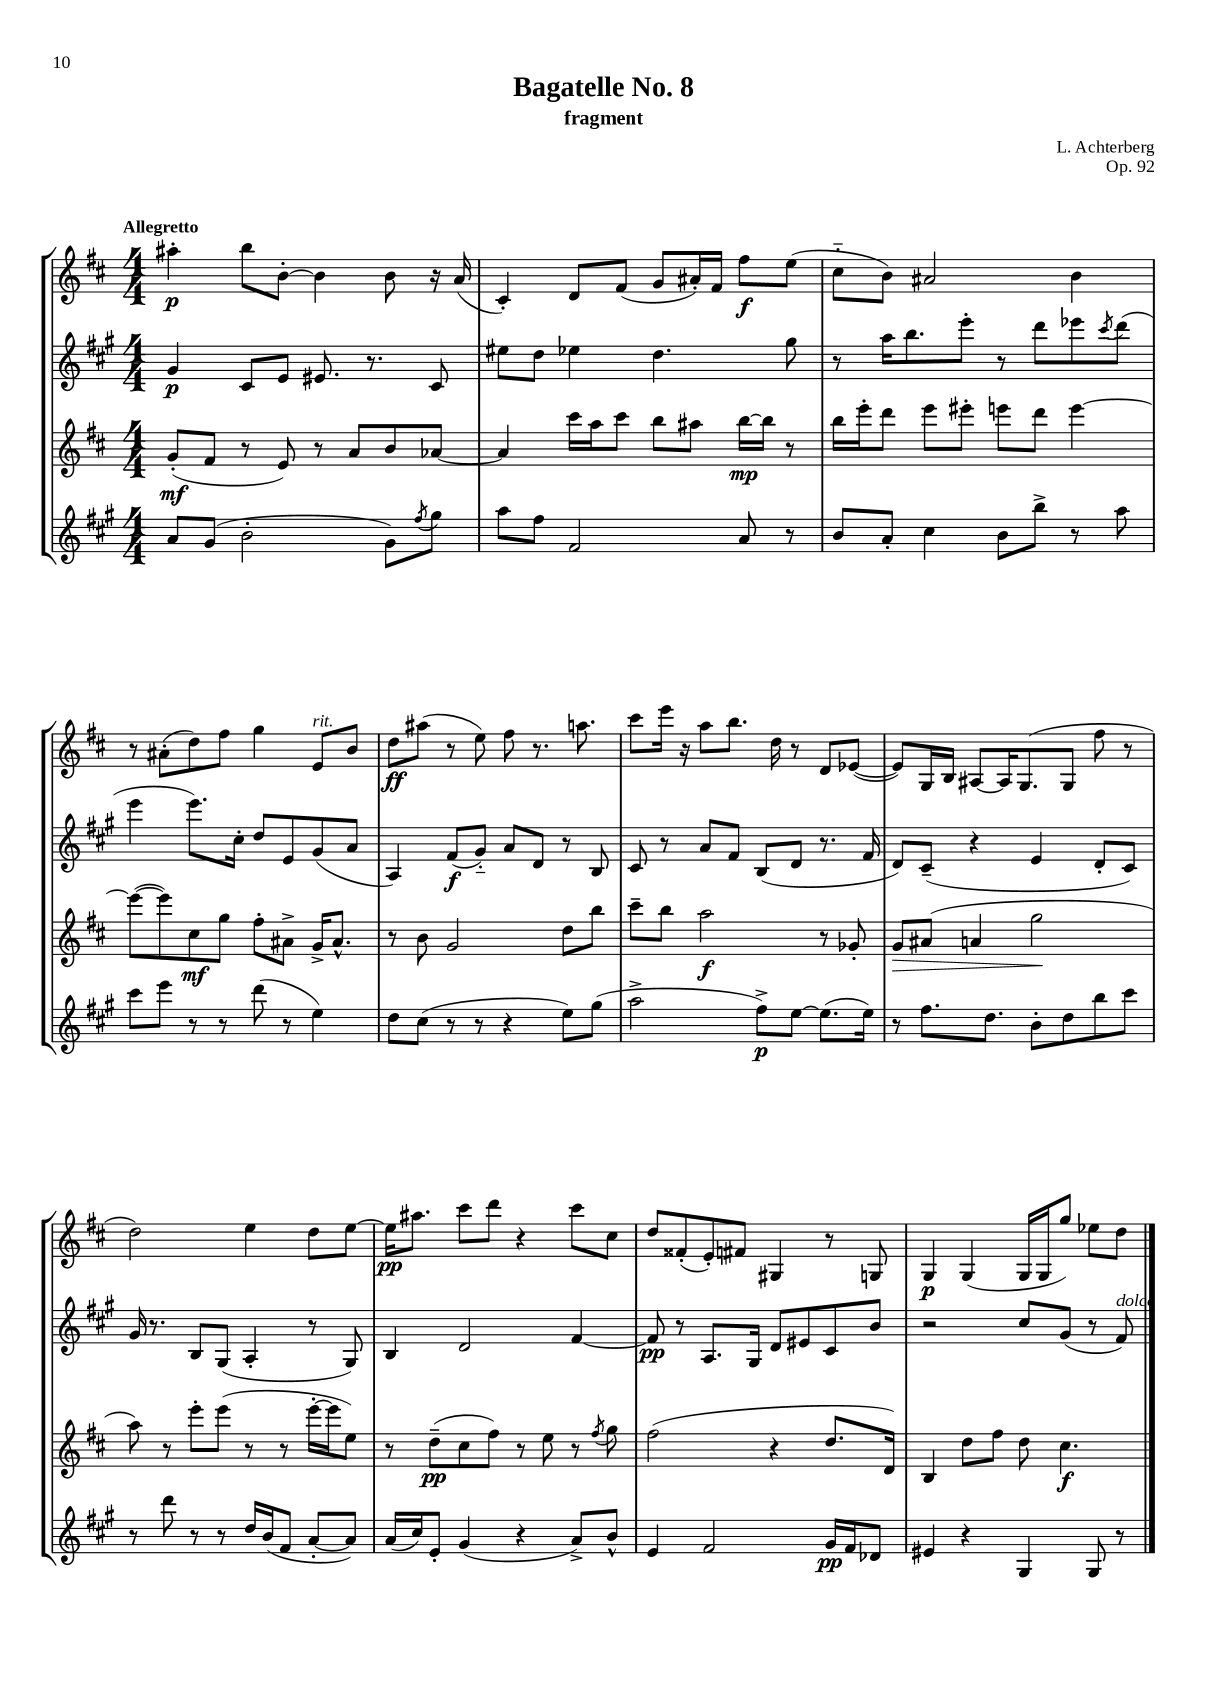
\header { title = "Bagatelle No. 8" composer = "L. Achterberg" subtitle = "fragment" opus = "Op. 92" }
<<
\new StaffGroup <<
\new Staff = "s0" {
    \clef treble \key d \major \numericTimeSignature \time 4/4 \tempo "Allegretto"
    ais''4-.\p b''8 b'8~-. b'4 b'8 r16 a'16( |
    cis'4-.) d'8 fis'8( g'8 ais'16-.) fis'16 fis''8\f e''8( |
    cis''8-_ b'8) ais'2 b'4 |
    r8 ais'8-.( d''8) fis''8 g''4 e'8^\markup { \italic "rit." } b'8 |
    d''8\ff ais''8( r8 e''8) fis''8 r8. a''8. |
    cis'''8 e'''16 r16 a''8 b''8. d''16 r8 d'8 ees'8~( |
    ees'8) g16 b16 ais8~ ais16 g8.( g8 fis''8 r8 |
    d''2) e''4 d''8 e''8~ |
    e''16\pp ais''8. cis'''8 d'''8 r4 cis'''8 cis''8 |
    d''8 fisis'8-.( e'8-.) fis'8 gis4 r8 g8 |
    g4\p g4( g16 g16 g''8) ees''8 d''8 \bar "|." |
}
\new Staff = "s1" {
    \clef treble \key a \major \numericTimeSignature \time 4/4
    gis'4\p cis'8 e'8 eis'8. r8. cis'8 |
    eis''8 d''8 ees''4 d''4. gis''8 |
    r8 a''16 b''8. e'''8-. r8 d'''8 ees'''8 \acciaccatura { cis'''8 } d'''8( |
    e'''4 e'''8.) cis''16-. d''8 e'8 gis'8( a'8 |
    a4) fis'8\f( gis'8-_) a'8 d'8 r8 b8 |
    cis'8 r8 a'8 fis'8 b8( d'8 r8. fis'16 |
    d'8) cis'8--( r4 e'4 d'8-. cis'8) |
    gis'16 r8. b8 gis8( a4-. r8 gis8) |
    b4 d'2 fis'4~ |
    fis'8\pp r8 a8. gis16 d'8 eis'8 cis'8 b'8 |
    r2 cis''8 gis'8( r8 fis'8^\markup { \italic "dolce" }) \bar "|." |
}
\new Staff = "s2" {
    \clef treble \key d \major \numericTimeSignature \time 4/4
    g'8-.\mf( fis'8 r8 e'8) r8 a'8 b'8 aes'8~ |
    aes'4 cis'''16 a''16 cis'''8 b''8 ais''8 b''16~\mp b''16 r8 |
    b''16 e'''16-. d'''8 e'''8 eis'''8-. e'''8 d'''8 e'''4~ |
    e'''8~( e'''8) cis''8\mf g''8 fis''8-. ais'8-> g'16-> ais'8.-^ |
    r8 b'8 g'2 d''8 b''8 |
    cis'''8-- b''8 a''2\f r8 ges'8-. |
    g'8\> ais'8( a'4 g''2\! |
    a''8) r8 e'''8-. e'''8( r8 r8 e'''16~-. e'''16 e''8) |
    r8 d''8--\pp( cis''8 fis''8) r8 e''8 r8 \acciaccatura { fis''8 } g''8 |
    fis''2( r4 d''8. d'16) |
    b4 d''8 fis''8 d''8 cis''4.\f \bar "|." |
}
\new Staff = "s3" {
    \clef treble \key a \major \numericTimeSignature \time 4/4
    a'8 gis'8( b'2-. gis'8) \acciaccatura { fis''8 } gis''8 |
    a''8 fis''8 fis'2 a'8 r8 |
    b'8 a'8-. cis''4 b'8 b''8-> r8 a''8 |
    cis'''8 e'''8 r8 r8 d'''8( r8 e''4) |
    d''8 cis''8( r8 r8 r4 e''8) gis''8( |
    a''2-> fis''8->\p) e''8~ e''8.( e''16) |
    r8 fis''8. d''8. b'8-. d''8 b''8 cis'''8 |
    r8 d'''8 r8 r8 d''16 b'16( fis'8 a'8~-. a'8) |
    a'16( cis''16) e'8-. gis'4( r4 a'8->) b'8-^ |
    e'4 fis'2 gis'16\pp fis'16 des'8 |
    eis'4 r4 gis4 gis8 r8 \bar "|." |
}
>>
>>
\layout { \context { \Score \remove "Bar_number_engraver" } }
